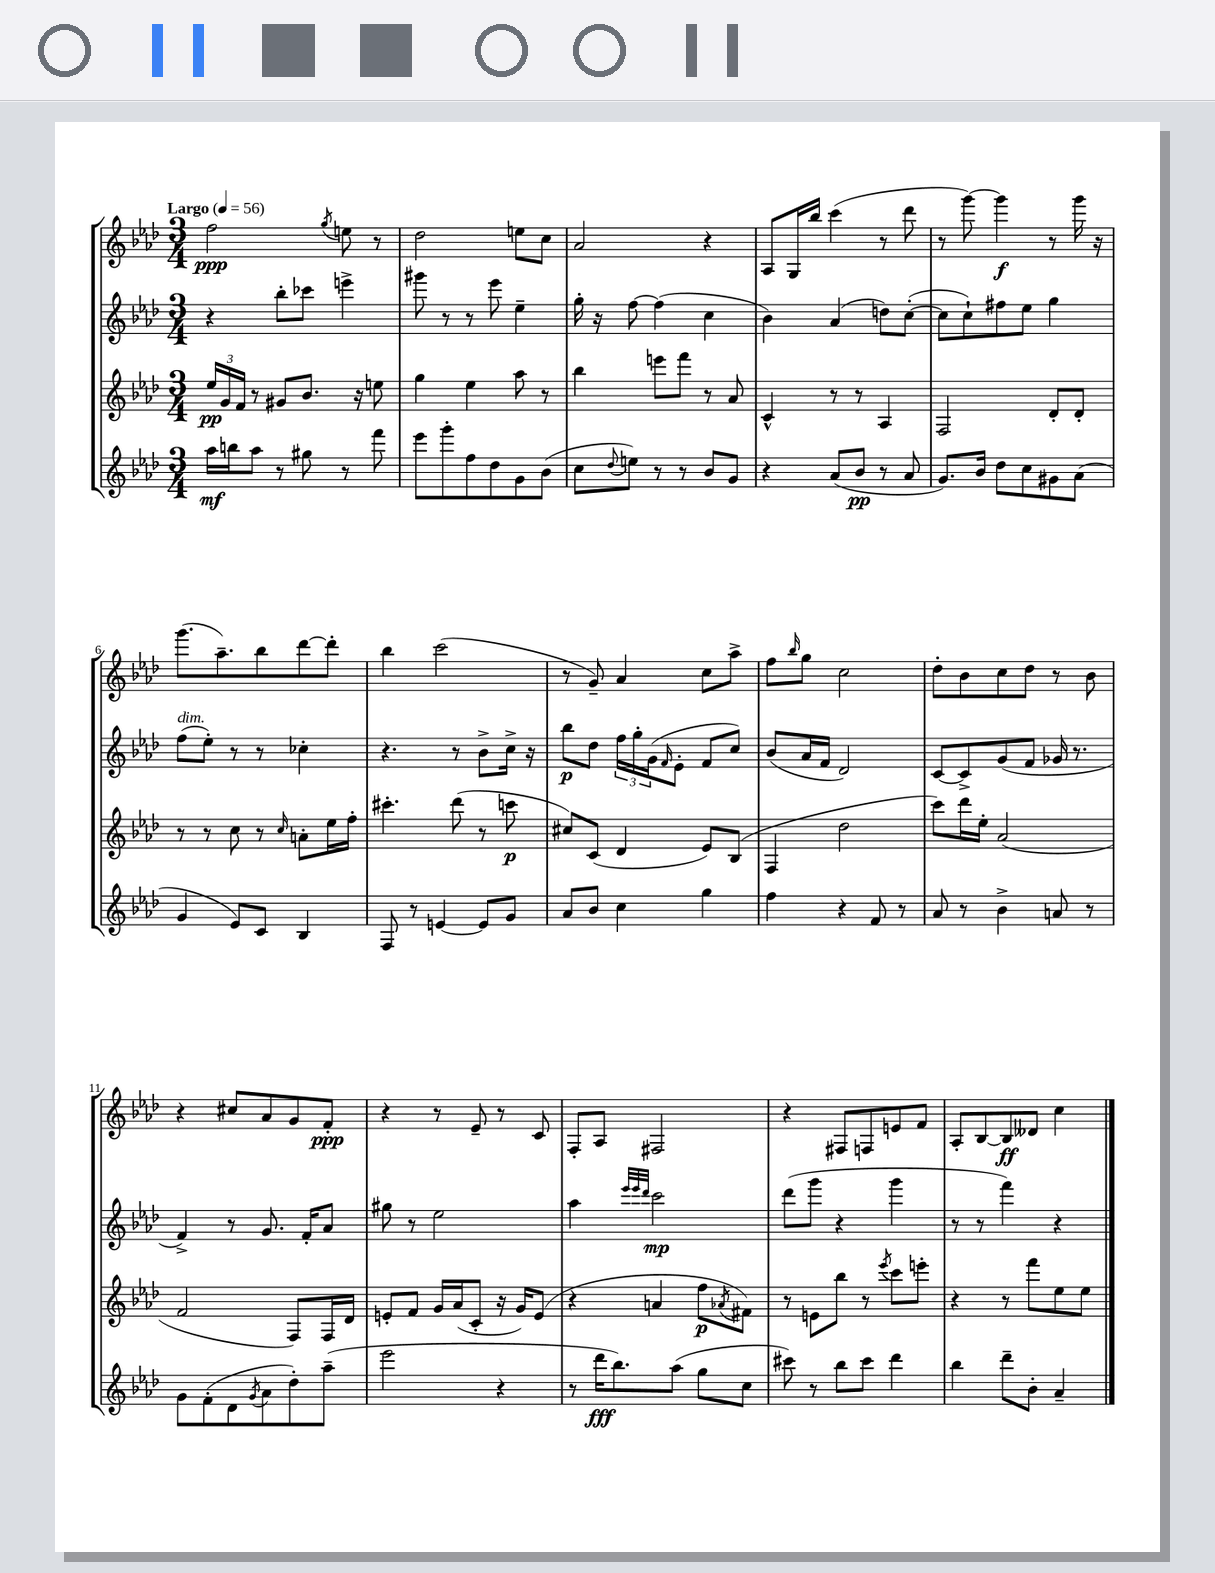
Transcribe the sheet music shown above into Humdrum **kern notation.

**kern	**kern	**kern	**kern
*staff4	*staff3	*staff2	*staff1
*clefG2	*clefG2	*clefG2	*clefG2
*k[b-e-a-d-]	*k[b-e-a-d-]	*k[b-e-a-d-]	*k[b-e-a-d-]
*M3/4	*M3/4	*M3/4	*M3/4
*MM56	*MM56	*MM56	*MM56
16aa-	24ee-	4r	2ff
.	24g	.	.
16bb	.	.	.
.	24f	.	.
8aa-	8r	.	.
8r	8g#	8bb-'	.
8gg#	8.b-	8ccc-	.
.	.	.	8qgg
8r	.	4eee^	8ee
.	16r	.	.
8fff	8ee	.	8r
=	=	=	=
8eee-	4gg	8ggg#	2dd-
8ggg'	.	8r	.
8ff	4ee-	8r	.
8dd-	.	8eee-	.
8g	8aa-	4ee-~	8ee
(8b-	8r	.	8cc
=	=	=	=
8cc	4bb-	16gg'	2a-
.	.	16r	.
8qqdd-	.	.	.
8ee)	.	[8ff	.
8r	8eee	(4ff]	.
8r	8fff	.	.
8b-	8r	4cc	4r
8g	8a-	.	.
=	=	=	=
4r	4c^^	4b-)	8A-
.	.	.	16G
.	.	.	16bb-
(8a-	8r	(4a-	(4ccc
8b-	8r	.	.
8r	4A-	8dd)	8r
8a-	.	([8cc'	8ddd-
=	=	=	=
8.g)	2F	8cc]	8r
.	.	8cc`)	[8ggg)
16b-	.	.	.
8dd-	.	8ff#	4ggg]
8cc	.	8ee-	.
8g#	8d-'	4gg	8r
(8a-	8d-'	.	16ggg
.	.	.	16r
=	=	=	=
4g	8r	(8ff	(8.ggg
.	8r	8ee-')	.
.	.	.	8.aa-~)
8e-)	8cc	8r	.
8c	8r	8r	8bb-
.	16qqcc	.	.
4B-	8a'	4cc-'	[8ddd-
.	16ee-	.	8ddd-']
.	16ff'	.	.
=	=	=	=
8F	4.ccc#'	4.r	4bb-
8r	.	.	.
[4e	.	.	(2ccc
.	(8ddd-	8r	.
8e]	8r	8b-^	.
8g	8ccc	16cc^	.
.	.	16r	.
=	=	=	=
8a-	8cc#)	8bb-	8r
8b-	(8c	8dd-	8g~)
4cc	4d-	24ff	4a-
.	.	24gg'	.
.	.	(24g	.
.	.	16qqf	.
.	.	8e-'	.
4gg	8e-)	8f	8cc
.	(8B-	8cc)	8aa-^
=	=	=	=
4ff	4F	(8b-	8ff
.	.	.	16qqbb-
.	.	16a-	8gg
.	.	16f	.
4r	2dd-	2d-)	2cc
8f	.	.	.
8r	.	.	.
=	=	=	=
8a-	8ccc)	[8c	8dd-'
8r	16ddd-	8c^]	8b-
.	16ee-'	.	.
4b-^	(2a-	(8g	8cc
.	.	8f	8dd-
8a	.	16g-	8r
.	.	8.r	.
8r	.	.	8b-
=	=	=	=
8g	2f	4f^)	4r
(8f'	.	.	.
8d-	.	8r	8cc#
8qg	.	.	.
8a-	.	8.g	8a-
8dd-')	8F)	.	8g
.	.	16f'	.
(8aa-~	16F	8a-	8f'
.	16d-	.	.
=	=	=	=
2eee-	8e'	8gg#	4r
.	8f	8r	.
.	16g	2ee-	8r
.	(16a-	.	.
.	8c'	.	8e-~
4r	16r	.	8r
.	16g)	.	.
.	(8e	.	8c
=	=	=	=
8r	4r	4aa-	8F'
16ddd-	.	.	8A-
8.bb-)	.	.	.
.	.	32qqeee-	.
.	.	32qqeee-	.
.	.	32qqddd-	.
.	4a	2ccc	2F#
(8aa-	.	.	.
8gg	8ff	.	.
.	8qa-	.	.
8cc	8f#)	.	.
=	=	=	=
8ccc#)	8r	(8ddd-	4r
8r	8e	8ggg	.
8bb-	8bb-	4r	8F#
8ccc#	8r	.	8F
.	8qeee-	.	.
4ddd-	8ccc	4ggg	8e
.	8eee'	.	8f
=	=	=	=
4bb-	4r	8r	8A-'
.	.	8r	[8B-
8ddd-~	8r	4fff)	8B-]
8b-'	8fff	.	8d--
4a-~	8ee-	4r	4cc
.	8ee-	.	.
==	==	==	==
*-	*-	*-	*-
